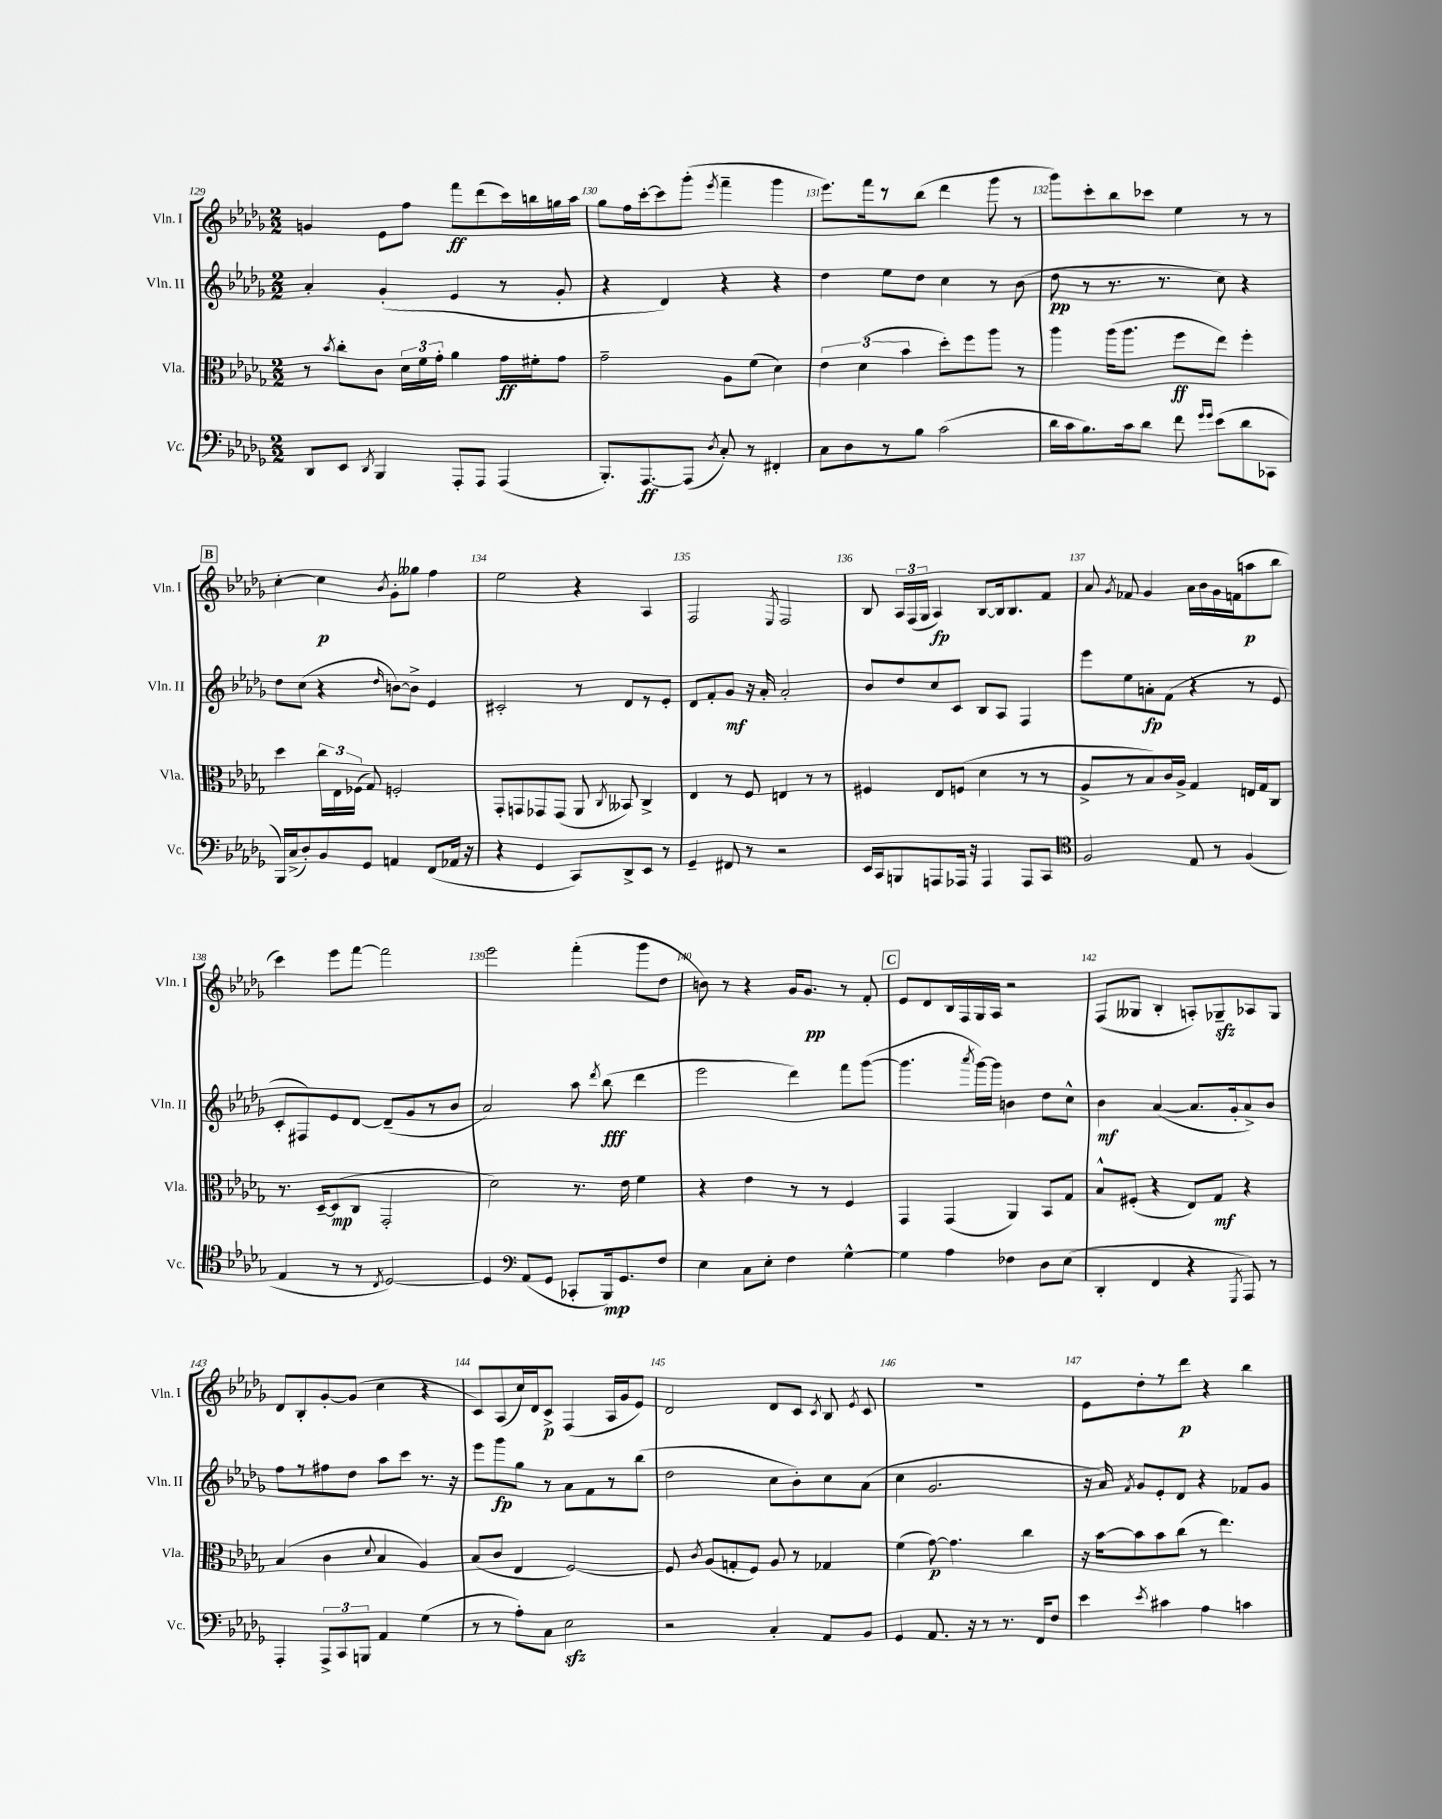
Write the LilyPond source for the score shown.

<<
\new StaffGroup <<
\new Staff = "s0" \with { instrumentName = "Vln. I" shortInstrumentName = "Vln. I" } {
    \clef treble \key des \major \numericTimeSignature \time 2/2
    \autoBeamOff g'4 ees'8[ f''8] f'''8[\ff des'''8( c'''16) b''16 g''16 aes''16] |
    ges''8[ f''16 c'''16~-. c'''8 ges'''8]-.( \acciaccatura { ees'''8 } f'''4-- ges'''4 |
    ees'''8.[) f'''16 r8 bes''8]( des'''4 ges'''8 r8 |
    ges'''8[) c'''8-. bes''8 ces'''8] ees''4 r8 r8 |
    \mark \markup { \box "B" } c''4~-. c''4\p \acciaccatura { bes'8 } ges'8[-. geses''8] f''4 |
    ees''2 r4 aes4 |
    f2 \acciaccatura { ees8 } f2 |
    bes8 \tuplet 3/2 { aes16[ f16( ges16] } aes4\fp) bes8[~ bes16 bes8. f'8] |
    aes'8 \acciaccatura { ges'8 } fes'8 ges'4 aes'16[ bes'16 ges'16 f'16( a''8\p bes''8] |
    c'''4) ees'''8[ f'''8]~ f'''2 |
    ees'''2 f'''4-.( ges'''8[ des''8] |
    b'8) r8 r4 ges'16[ ges'8.]\pp r8 f'8-. |
    \mark \markup { \box "C" } ees'8[ des'8 bes16 f16 ges16 aes16] r2 |
    f8[( geses8] bes4-. a8[-.) ges8--\sfz aes8 ges8] |
    des'8[ bes8-. ges'8~-. ges'8]( c''4 r4 |
    c'8[) aes8( c''16) des'16 c'8]->\p f4( aes16[ ges'16 ees'8]) |
    des'2 des'8[ c'8] \acciaccatura { c'8 } bes8 \acciaccatura { ees'8 } c'8 |
    R1 |
    ees'8[ des''8-. r8 des'''8]\p r4 bes''4 \bar "|." |
}
\new Staff = "s1" \with { instrumentName = "Vln. II" shortInstrumentName = "Vln. II" } {
    \clef treble \key des \major \numericTimeSignature \time 2/2
    \autoBeamOff aes'4-. ges'4-.( ees'4 r8 ges'8-. |
    r4 des'4) r4 r4 |
    des''4 ees''8[ des''8] c''4 r8 bes'8( |
    des''8\pp r8 r8. r8. c''8) r4 |
    \mark \markup { \box "B" } des''8[ c''8]( r4 \grace { des''16 } b'8[~) b'8]-> ees'4 |
    cis'2-. r8 des'8[ r8 ees'8]-. |
    des'8[ f'8-. ges'8]\mf r16 aes'16-. aes'2-. |
    bes'8[ des''8 c''8 c'8] bes8[ aes8] f4 |
    ees'''8[ ees''8 a'8-.\fp f'8]( r4 r8 ees'8 |
    c'8[-. fis8) ees'8 des'8]~ des'8[--( ges'8 r8 bes'8] |
    aes'2) aes''8 \acciaccatura { des'''8 } bes''8\fff( des'''4 |
    ees'''2 des'''4) f'''8[ ges'''8]~( |
    \mark \markup { \box "C" } ges'''4. \acciaccatura { aes'''8 } ges'''16[~) ges'''16] b'4 des''8[ c''8]-^ |
    bes'4\mf aes'4~( aes'8.[ ges'16-. aes'8->) bes'8] |
    f''8[ r8 fis''8 des''8] aes''8[ c'''8] r8. r16 |
    ees'''8[ ges'''8\fp ges''8] r8 aes'8[ f'8 r8 bes''8]( |
    des''2 c''8[ bes'8-.) c''8 aes'8]( |
    c''4 ges'2. |
    r16 aes'16) \acciaccatura { f'8 } ges'8[ ees'8-. des'8] r4 fes'8[ ges'8] \bar "|." |
}
\new Staff = "s2" \with { instrumentName = "Vla." shortInstrumentName = "Vla." } {
    \clef alto \key des \major \numericTimeSignature \time 2/2
    \autoBeamOff r8 \acciaccatura { bes'8 } c''8[-. c'8] \tuplet 3/2 { des'16[ f'16 ges'16]-. } aes'4 ges'16[\ff fis'16-. ges'8] |
    ges'2-- aes8[ f'8]( des'4) |
    \tuplet 3/2 { ees'4 des'4( bes'4 } des''8[-.) f''8 aes''8] r8 |
    aes''4 aes''16[( aes''8.] f''8[\ff ees''8]) f''4-. |
    \mark \markup { \box "B" } des''4 \tuplet 3/2 { c''16[ ees16 fes16]( } ges8) f2-. |
    ges,8[-. g,8 ges,8 ges,8]( aes,8 \acciaccatura { c8 } beses,8) c4-> |
    ees4 r8 f8 e4 r8 r8 |
    fis4 ees8[ f8]( des'4 r8 r8 |
    aes8[-> r8 bes8) c'16 aes16]-> ges4 e16[ ges16 c8] |
    r8. des16[~-- des8\mp( c8] ges,2-. |
    des'2) r8. ees'16 f'4 |
    r4 ees'4 r8 r8 f4 |
    \mark \markup { \box "C" } ges,4 ges,4( aes,4) bes,8[ ges8] |
    bes8[-^ fis8]-.( r4 ees8[) ges8]\mf r4 |
    bes4( c'4 \appoggiatura { des'8 } bes4 aes4) |
    bes8[( c'8] ees4 f2~) |
    f8 \acciaccatura { c'8 } aes8[( g8-. f8]) aes8 r8 ges4 |
    f'4( ges'8~\p) ges'4. c''4 |
    r16 bes'16[~ bes'8 bes'8 c''8]( r8 ees''4.) \bar "|." |
}
\new Staff = "s3" \with { instrumentName = "Vc." shortInstrumentName = "Vc." } {
    \clef bass \key des \major \numericTimeSignature \time 2/2
    \autoBeamOff des,8[ ees,8] \acciaccatura { des,8 } bes,,4 aes,,8[-. aes,,8] aes,,4( |
    bes,,8.[-.) aes,,8.~\ff aes,,8]( \acciaccatura { des8 } c8-.) r8 fis,4-. |
    c8[ des8 r8 bes8] c'2( |
    des'16[ c'16 bes8.) c'16 des'8] f'8 \grace { ges'16[ ges'16] } ees'8[( des'8 ces,8] |
    \mark \markup { \box "B" } bes,,16[) c16->( des8-.) bes,8 ges,8] a,4 f,8[( aes,16] r16 |
    r4 ges,4 c,8[) des,8-> ees,8] r8 |
    ges,4-- fis,8 r8 r2 |
    ees,16[ c,16 b,,8 a,,8 aes,,16] r16 aes,,4 aes,,8[ c,8] |
    \clef tenor f2 ees8 r8 f4( |
    ees4 r8 r8 \acciaccatura { c8 } des2~) |
    des4 \clef bass aes,8[( ges,8] ces,8[-. bes,,16\mp) ges,8. f8] |
    ees4 c8[ ees8]-. f4 ges4~-^ |
    \mark \markup { \box "C" } ges4 aes4 fes4 des8[ ees8]( |
    des,4-. f,4 r4 \acciaccatura { ges,,8 } aes,,8) r8 |
    aes,,4-. \tuplet 3/2 { aes,,8[-> c,8 b,,8] } aes,4 ges4( |
    r8 r8 aes8[-.) c8] ees2\sfz |
    r2 c4-. aes,8[ bes,8] |
    ges,4 aes,8. r16 r8 r8. f,16[ f8] |
    ees'4 \acciaccatura { ees'8 } cis'4 aes4 c'4 \bar "|." |
}
>>
>>
\layout { \context { \Score currentBarNumber = #129 \override BarNumber.break-visibility = ##(#f #t #t) barNumberVisibility = #all-bar-numbers-visible } }
